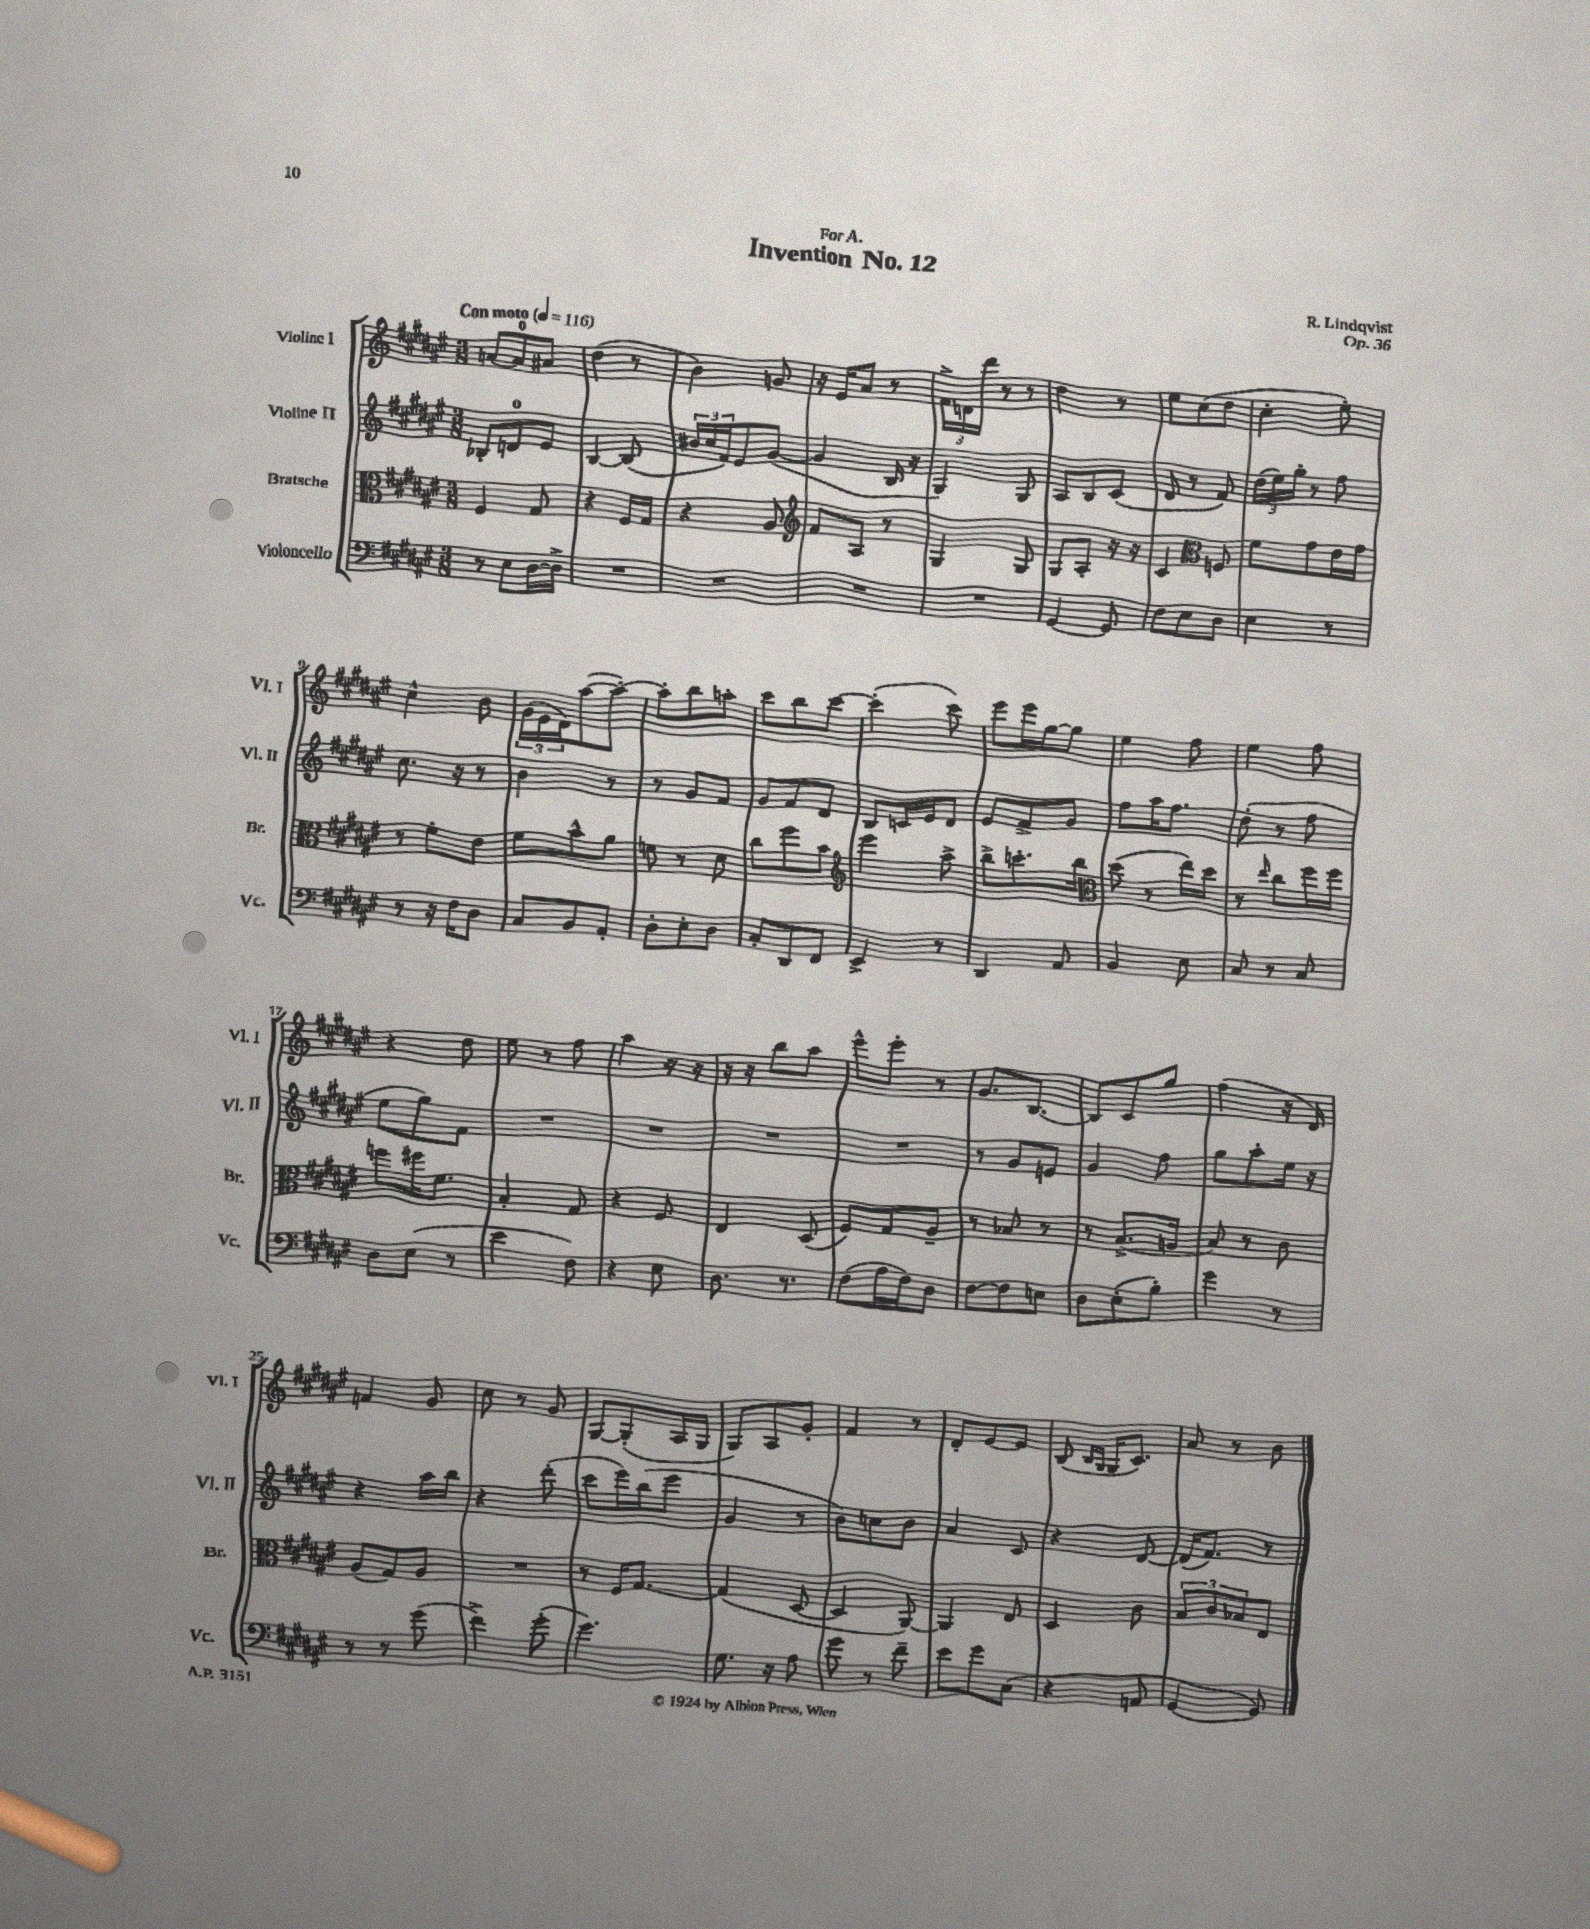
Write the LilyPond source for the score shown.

\header { title = "Invention No. 12" composer = "R. Lindqvist" dedication = "For A." opus = "Op. 36" }
<<
\new StaffGroup <<
\new Staff = "s0" \with { instrumentName = "Violine I" shortInstrumentName = "Vl. I" } {
    \clef treble \key fis \major \numericTimeSignature \time 3/8 \tempo "Con moto" 4 = 116
    a'8~ a'8-0 ais'8 |
    dis''4( r8 |
    b'4) g'8 |
    r16 eis'16 ais'8 r8 |
    \tuplet 3/2 { fis'16-> d'16 dis'''16 } r8 r8 |
    dis''4 r8 |
    eis''8 cis''8( dis''8 |
    cis''4-. eis''8-.) |
    cis''4-^ b'8 |
    \tuplet 3/2 { gis'16( eis'16 dis'16) } ais''8~( ais''8~-.) |
    ais''8-. b''8 a''8-. |
    cis'''8 b''8 cis'''8~ |
    cis'''4-.( cis'''8) |
    eis'''8 eis'''16 gis''16~ gis''8 |
    eis''4 fis''8 |
    eis''4 fis''8 |
    r4 dis''8 |
    eis''8 r8 fis''8 |
    ais''4 r16 r16 |
    r16 r16 b''8 ais''8 |
    eis'''8-^ eis'''8-. r8 |
    gis'8. b8.~ |
    b8 cis'8 gis''8 |
    fis''4( r16 dis'16) |
    f'4 gis'8 |
    cis''8 r8 gis'8 |
    gis8~ gis8-.( ais16 gis16 |
    gis8) ais8 gis'8-. |
    fis'4 r8 |
    dis'8-. eis'8~ eis'8 |
    b8( \grace { b16 gis16 } gis16 cis'8.) |
    ais'8 r8 b'8 \bar "|." |
}
\new Staff = "s1" \with { instrumentName = "Violine II" shortInstrumentName = "Vl. II" } {
    \clef treble \key fis \major \numericTimeSignature \time 3/8
    bes8-. d'8-0 eis'8 |
    b4~ b8( |
    \tuplet 3/2 { bis'16 cis''16 fis'16) } eis'8 gis'8~( |
    gis'4 b16 r16 |
    gis4) gis8 |
    ais8 b8 cis'8( |
    dis'8 r8 fis'8) |
    \tuplet 3/2 { dis''16( eis''16) gis''16-. } r8 fis''8 |
    cis''8. r16 r8 |
    b'4 r8 |
    r8 gis'8 fis'8 |
    gis'8 fis'8 dis'8 |
    b8 c'16 eis'16 dis'8 |
    eis'8 fis'8-> gis'8 |
    fis''8 ais''16 fis''8. |
    dis''8-.( r8 fis''8 |
    eis''8 gis''8) fis'8 |
    R4. |
    R4. |
    R4. |
    R4. |
    r8 gis'8 e'8 |
    gis'4 fis''8 |
    gis''8 ais''8-. eis''16 r16 |
    r4 ais''16 b''16 |
    r4 dis'''8-.( |
    cis'''8 eis'''16) b''16( eis'''8 |
    gis'4 r8 |
    b'8) c''8 b'8 |
    ais'4 cis'8 |
    r4 dis'8~ |
    dis'16( fis'8.) r8 \bar "|." |
}
\new Staff = "s2" \with { instrumentName = "Bratsche" shortInstrumentName = "Br." } {
    \clef alto \key fis \major \numericTimeSignature \time 3/8
    fis4 gis8 |
    r4 fis16 gis16 |
    r4 ais8 |
    \clef treble fis'8 ais8 r8 |
    gis4 gis8 |
    gis8 ais8-. r16 r16 |
    cis'4 \clef alto f8 |
    fis'8 gis'8 eis'16 gis'16 |
    r8 fis'8-. eis'8 |
    fis'8 b'8-^ ais'8 |
    f'8 r8 dis'8 |
    cis''8 fis''8 b'8 |
    \clef treble eis'''4 ais''8-> |
    b''8-> c'''8.-. b''16 |
    \clef alto dis''8( r8 eis''16) dis''16 |
    r8 \grace { eis''16 } cis''8 fis''16 fis''16 |
    f''8 fis''16 fis'8. |
    b4-. gis8 |
    r4 fis8 |
    eis4 dis8( |
    fis8) gis8 ais8-- |
    r8 bes8 r8 |
    r8 b8.->( a16 |
    b8) r8 cis'8 |
    ais8( gis8) ais8 |
    R4. |
    r8 fis16 gis8.~ |
    gis4( dis8~ |
    dis4 ais,8~) |
    ais,4 eis8 |
    dis4 cis'8 |
    \tuplet 3/2 { b8 cis'8 bes8 } eis8 \bar "|." |
}
\new Staff = "s3" \with { instrumentName = "Violoncello" shortInstrumentName = "Vc." } {
    \clef bass \key fis \major \numericTimeSignature \time 3/8
    r8 eis8 dis16~ dis16-> |
    R4. |
    R4. |
    R4. |
    R4. |
    gis,4~ gis,8 |
    fis8 eis8 dis8 |
    eis4 r8 |
    r8 r16 fis16 dis8 |
    cis8 b,8 ais,8-. |
    dis8-. eis8-. dis8 |
    cis8-. dis,8 fis,8 |
    eis,4-> r8 |
    dis,4 ais,8 |
    b,4 eis8 |
    cis8 r8 cis8 |
    dis8 eis8( r8 |
    eis'4 fis8) |
    r4 eis8 |
    dis8. r8. |
    fis8( ais16 fis16) dis8 |
    fis8~ fis8 e8 |
    dis8 eis8-.( b8-.) |
    gis'4 r8 |
    r8 r8 gis'8( |
    fis'4->) gis'8-.( |
    gis'4.) |
    gis8. r16 ais8 |
    gis'8 r8 fis'8-- |
    eis'8 gis'8 cis8( |
    r4 a,8 |
    gis,4~ gis,8) \bar "|." |
}
>>
>>
